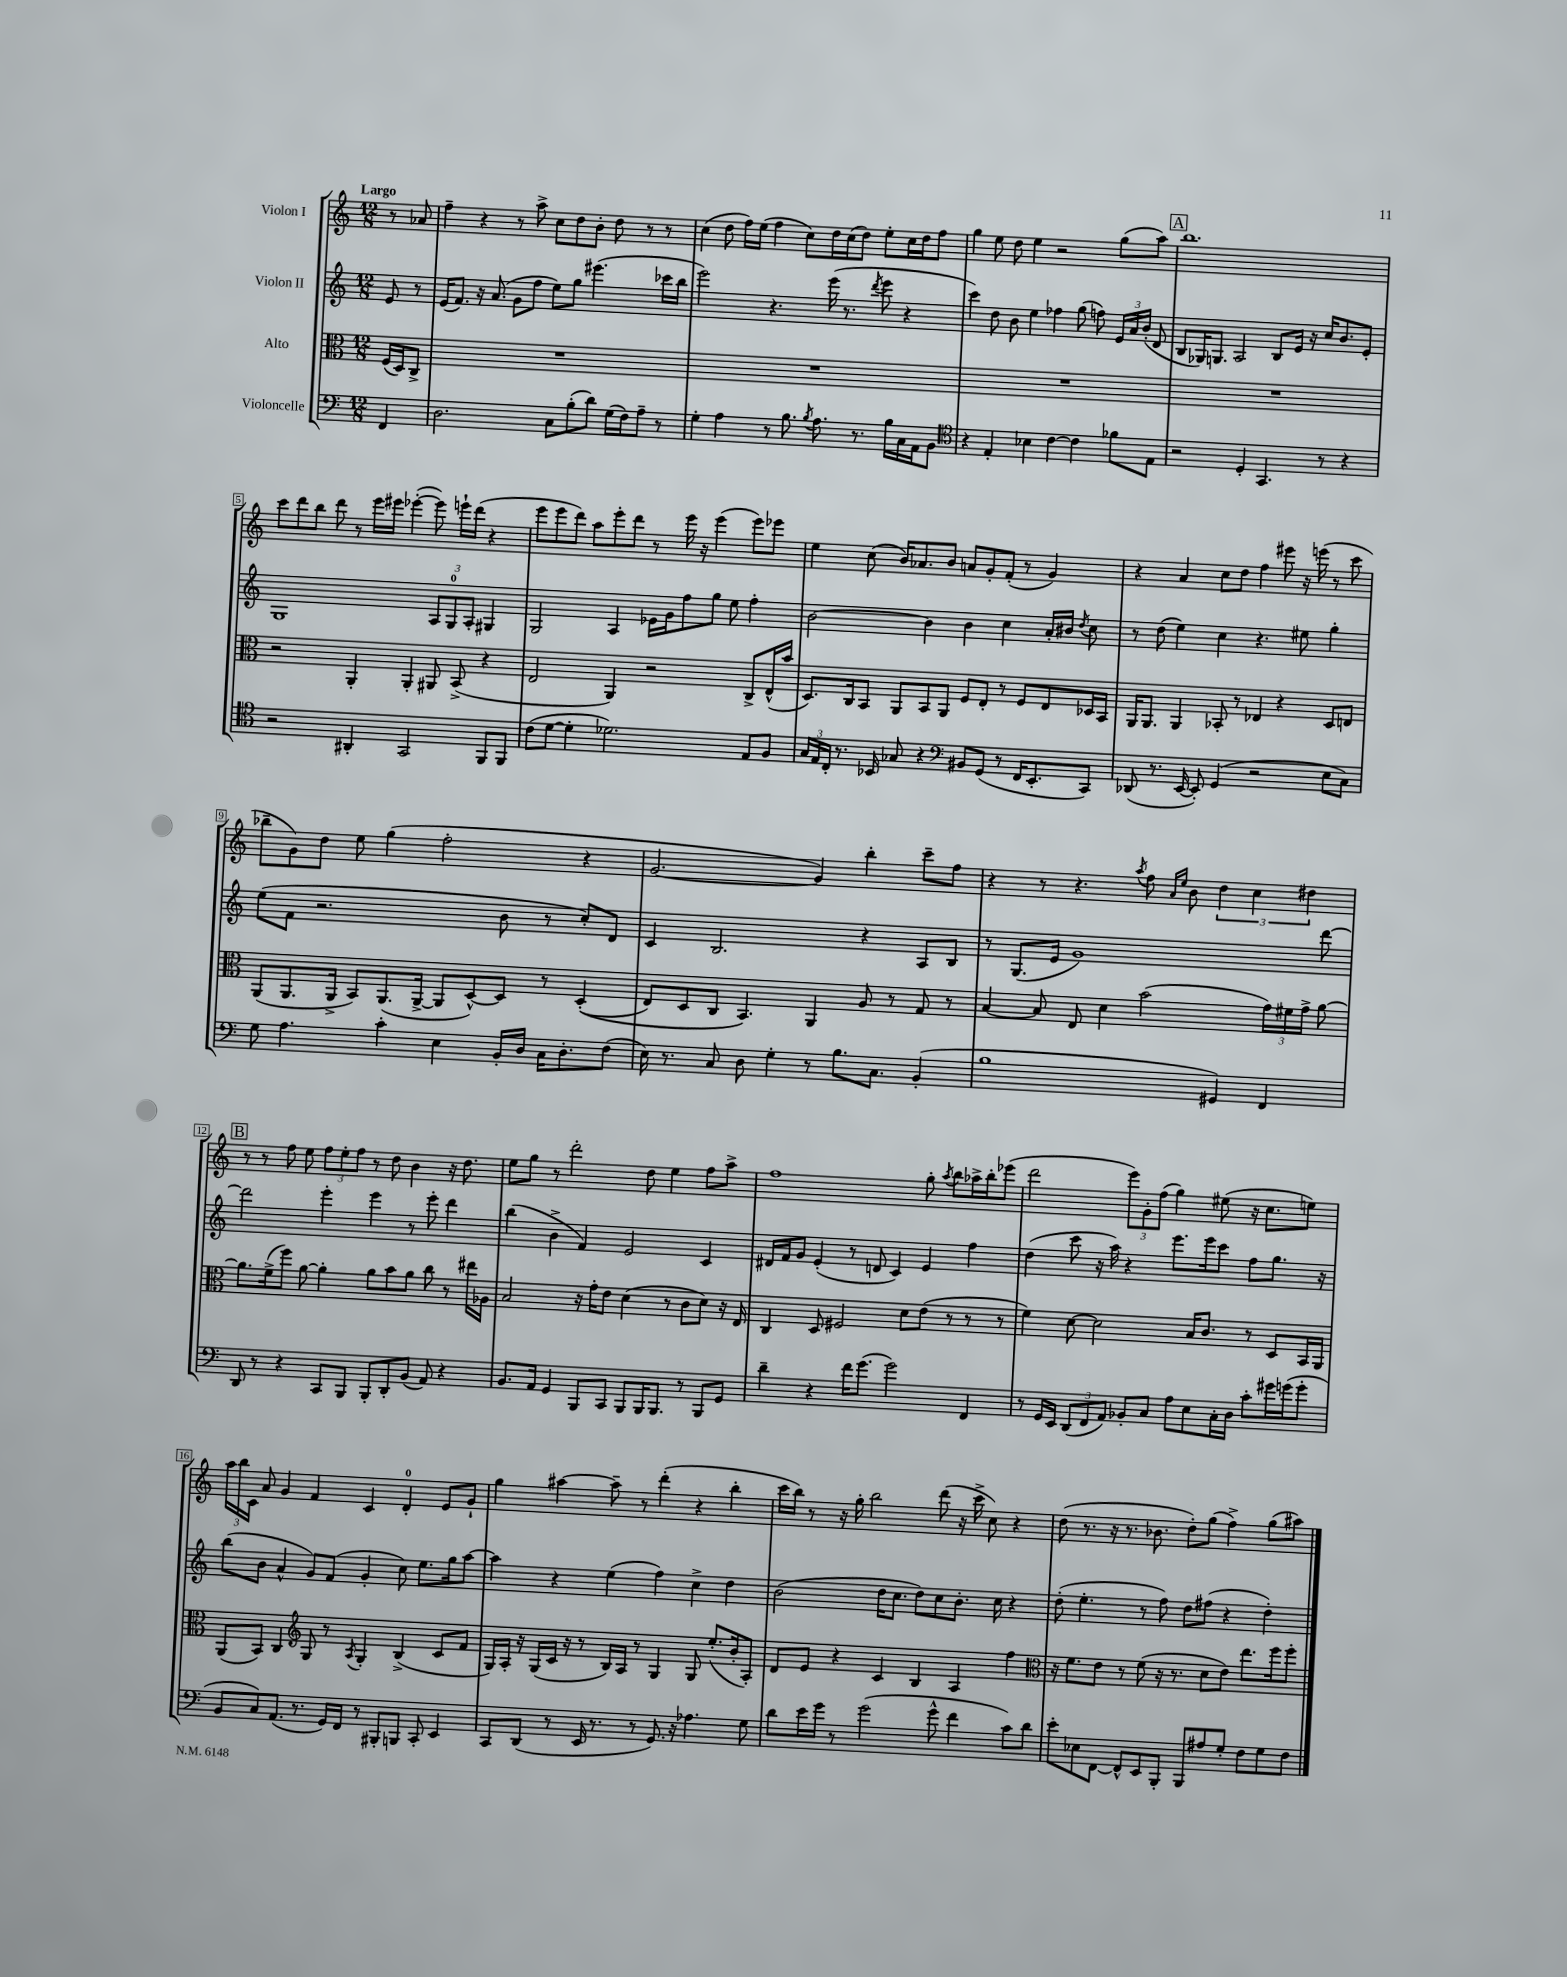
<<
\new StaffGroup <<
\new Staff = "s0" \with { instrumentName = "Violon I" } {
    \clef treble \key c \major \numericTimeSignature \time 12/8 \partial 4 \tempo "Largo"
    \autoBeamOff r8 aes'8 |
    f''4-- r4 r8 a''8-> c''8[ d''8 b'8]-. d''8 r8 r8 |
    c''4( d''8 f''16[) e''16]( f''4 c''8[) d''16 c''16( d''8]) e''8[-. c''16 d''16 f''8] |
    g''4 e''8 d''8 e''4 r2 g''8[( a''8]) |
    \mark \markup { \box "A" } b''1. |
    c'''8[ d'''8 b''8] d'''8 r8 e'''16[ eis'''16] ees'''4~-.( ees'''8) e'''16[-! d'''16]( r4 |
    e'''8[ e'''8 d'''8]) a''8[ e'''8-. d'''8] r8 e'''16 r16 e'''4( e'''8[) ees'''8] |
    e''4 c''8( b'16[) aes'8. b'8] a'8[ g'8-. f'8]-.( r8 g'4) |
    r4 a'4 c''8[ d''8] f''4 eis'''8 r16 e'''16( r8 c'''8 |
    bes''8[-- g'8) d''8] e''8 g''4( f''2-. r4 |
    g'2.~ g'4) b''4-. c'''8[-- f''8] |
    r4 r8 r4. \acciaccatura { a''8 } f''8 \grace { a'16[ e''16] } b'8 \tuplet 3/2 { d''4 c''4 dis''4 } |
    \mark \markup { \box "B" } r8 r8 f''8 e''8 \tuplet 3/2 { f''8[ e''8-. f''8] } r8 d''8 b'4 r16 d''8. |
    e''8[ g''8] r8 d'''2-. d''8 e''4 f''8[ a''8]-> |
    f''1 g''8-. \acciaccatura { a''8 } b''8[ aes''16-> b''16-. ees'''8]( |
    d'''2 \tuplet 3/2 { e'''8[) g'8-. f''8]( } g''4) eis''8( r16 c''8.[ e''8]) |
    \tuplet 3/2 { a''16[ b''16 c'16] } a'8 g'4 f'4 c'4 d'4-0-. e'8[ g'8]-! |
    g''4 ais''4~ ais''8-- r8 d'''4-.( r4 b''4-. |
    c'''16[ b''16]) r8 r16 g''16-. b''2 d'''8( r16 c'''16-> c''8) r4 |
    d''8( r8. r16 r8. bes'8. d''8[-.) g''8]( f''4->) g''8[( ais''8]) \bar "|." |
}
\new Staff = "s1" \with { instrumentName = "Violon II" } {
    \clef treble \key c \major \numericTimeSignature \time 12/8 \partial 4
    \autoBeamOff e'8 r8 |
    e'16[( f'8.]) r16 a'8.( g'8[ f''8] e''8[) g''8] eis'''4.( ces'''16[ b''16] |
    e'''2) r4. e'''16( r8. \acciaccatura { d'''8 } e'''8 r4 |
    c'''4) d''8 b'8 e''4 fes''4 g''8( f''8) \tuplet 3/2 { e'16[ a'16 b'16]-.( } d'8 |
    \mark \markup { \box "A" } b8[ ges16) g8.] a2 b8[ e'16] r16 c''16[ b'8. e'8]-. |
    g1 \tuplet 3/2 { a8[ g8-0 a8]-. } gis4 |
    g2 a4 ees'16[ g'16 f''8 g''8] e''8 f''4-. |
    b'2~ b'4 b'4 c''4 a'16[-. bis'16] \acciaccatura { d''8 } c''8 |
    r8 d''8( e''4) c''4 r4. eis''8 g''4-. |
    e''8[( f'8] r2. b'8 r8 c''8[-.) d'8] |
    c'4 b2. r4 a8[ b8] |
    r8 g8.[( e'16] g'1) d'''8~ |
    \mark \markup { \box "B" } d'''2 e'''4-. e'''4 r8 e'''8-. d'''4 |
    b''4( b'4-> f'4) e'2 c'4 |
    dis'16[ f'16 g'8] e'4-.( r8 d'8 c'4) e'4 f''4 |
    d''4( c'''8 r16 a''16) r4 e'''8.[ e'''16 c'''8] f''8[ g''8.] r16 |
    b''8[( b'8] a'4-^ g'8[) f'8]( g'4-. c''8) e''8.[ g''16 a''8]~ |
    a''4 r4 e''4( f''4) c''4-> d''4 |
    b'2( d''16[ c''8.] d''8[) c''8 b'8.]-. c''16 r4 |
    d''8-.( e''4.-. r8 f''8) d''8[ fis''8]( r4 d''4-.) \bar "|." |
}
\new Staff = "s2" \with { instrumentName = "Alto" } {
    \clef alto \key c \major \numericTimeSignature \time 12/8 \partial 4
    \autoBeamOff f16[( d16) c8]-> |
    R1. |
    R1. |
    R1. |
    \mark \markup { \box "A" } R1. |
    r2 a,4-. a,4-. ais,8 b,8->( r4 |
    e2 a,4) r2 c8[-> e16-^( b'16] |
    d8.[) c16 b,8] a,8[ b,8 a,8] f8[ e8]-. r8 f8[ e8 des16 b,16] |
    a,16[ a,8.] a,4 bes,8-. r8 ees4 r4 d8[ e8] |
    a,8[( a,8. a,16]-> b,8[) a,8.( a,16]~-> a,8[ d8~-^) d8] r8 d4-.(\( |
    e8[) d8 c8] b,4.\) a,4 a8 r8 g8 r8 |
    b4~ b8 e8 d'4 b'2( \tuplet 3/2 { g'16[) fis'16 g'16]-> } a'8~ |
    \mark \markup { \box "B" } a'8.[ f'16->( f''8]) a'8~ a'4-. a'8[ b'8 a'8] c''8 r8 eis''16[ aes16] |
    b2 r16 g'16[-. e'8] d'4( r8 c'8[ d'8]) r16 e16 |
    c4 d8 fis2 d'8[ e'8]( r8 r8 r8 |
    f'4) d'8~ d'2 b16[ c'8.] r8 d8[ b,16 a,16] |
    a,8[( b,8]) c4 \clef treble g8 r8 \acciaccatura { a8 } g4-. b4->( c'8[ f'8] |
    g16[) a16]-. r16 g16[( c'16] r16 r8 b16[) a16] r8 g4 g8 e''8.[-.( b'16-. a8]-.) |
    d'8[ e'8] r4 c'4 b4 a4 f''4 |
    \clef alto r16 f'8.[ e'8] r8 f'8( r16 r8. d'8[ e'8]) e''8.[ f''16 f''8]-. \bar "|." |
}
\new Staff = "s3" \with { instrumentName = "Violoncelle" } {
    \clef bass \key c \major \numericTimeSignature \time 12/8 \partial 4
    \autoBeamOff f,4 |
    d2. c8[ b8-.( d'8]) g16[( f16) a8]-- r8 |
    g4-. a4 r8 b8. \acciaccatura { b8 } a8. r8. b16[ c16 a,16 b,8] |
    \clef tenor r4 e4-. bes4 c'4~ c'4 fes'8[ e8] |
    \mark \markup { \box "A" } r2 d4-. g,4. r8 r4 |
    r2 ais,4-. g,2 f,8[ f,8] |
    c'8[( d'8]~ d'4-. des'2.) e8[ f8] |
    \tuplet 3/2 { g16[ e16 c16]-. } r8. bes,16 ges8 r4 \clef bass bis,8[ g,8]( r8 f,16[ e,8.-. c,8]) |
    des,8( r8. e,16~ e,8-.) g,4( r2 e8[ c8]) |
    g8 a4. c'4-. e4 b,16[-. d16] c16[ d8.-. f8]( |
    e16) r8. c8 d8 g4-. r8 b8.[ c8.] b,4-.( |
    b1 gis,4) f,4 |
    \mark \markup { \box "B" } d,8 r8 r4 c,8[ b,,8] b,,8[-. d,8-. b,8]( a,8) r4 |
    b,8.[ a,16] g,4 b,,8[ c,8] b,,8[ b,,16 b,,8.] r8 b,,8[ g,8] |
    d'4-- r4 f'16[ g'8.]( g'2) f,4 |
    r8 g,16[ e,16] \tuplet 3/2 { d,8[( f,8 a,8]) } bes,8[-. c8] a8[ e8 c16-. d16] c'8[-. gis'16 g'16( g'8]-. |
    b,8[ c8) a,8.]( r8. g,16[) f,16] r8 bis,,8[-. b,,8] c,8-. e,4 |
    c,8[ d,8]( r8 e,16 r8. r8 g,8.) r16 aes4. g8 |
    d'8[ e'16 g'16] r8 g'2( g'8-^ f'4 c'8[) d'8] |
    e'8[-. ees8 f,8]~ f,8[-^ e,8 b,,8]-. b,,8[ ais8 g8]-. f8[ g8 f8] \bar "|." |
}
>>
>>
\layout { \context { \Score \override BarNumber.stencil = #(make-stencil-boxer 0.1 0.3 ly:text-interface::print) } }
